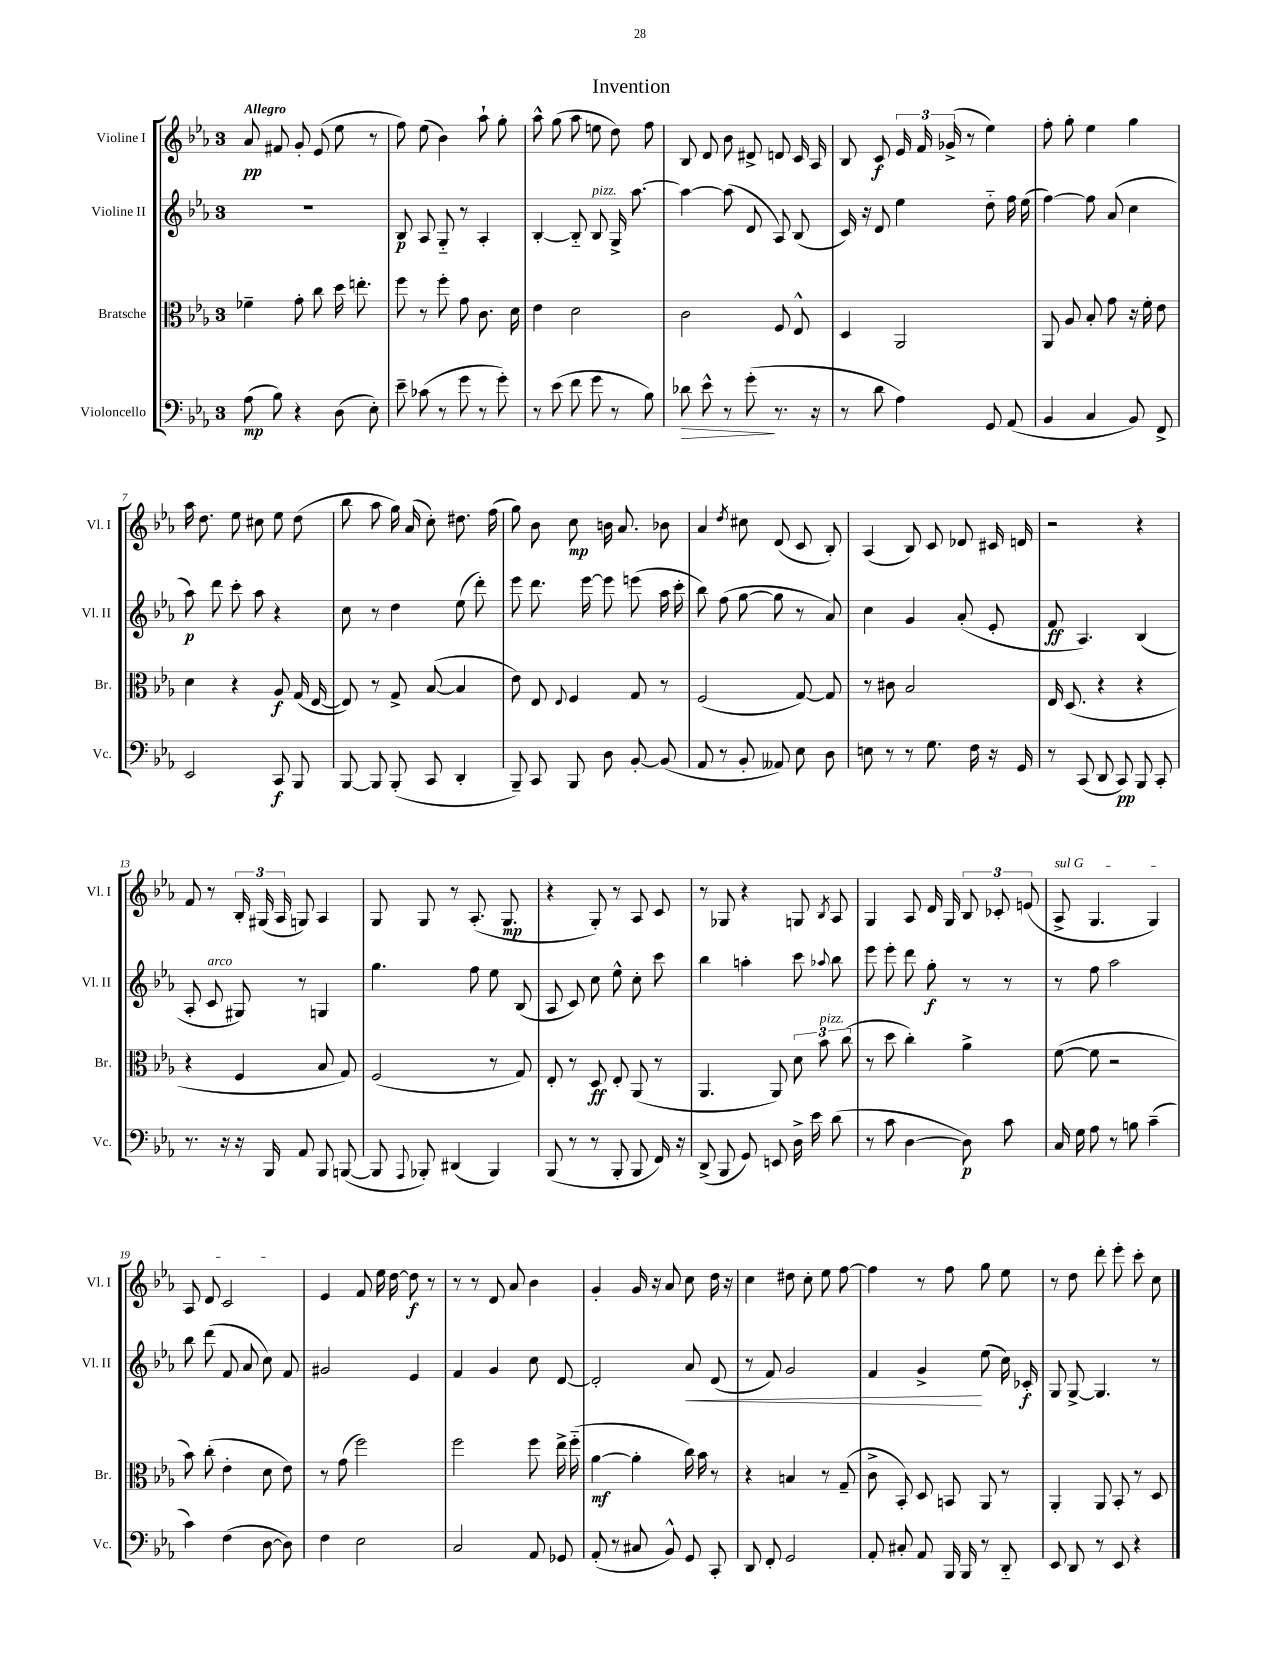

**kern	**kern	**kern	**kern
*staff4	*staff3	*staff2	*staff1
*clefF4	*clefC3	*clefG2	*clefG2
*k[b-e-a-]	*k[b-e-a-]	*k[b-e-a-]	*k[b-e-a-]
*M3/4	*M3/4	*M3/4	*M3/4
(8A-	4f-~	2.r	8a-
8B-)	.	.	8f#
4r	8g'	.	8g'
.	8cc	.	(8e-
(8D	16dd	.	8ee-
.	8.ee'	.	.
8E-')	.	.	8r
=	=	=	=
8e-~	8ff	8B-	8ff)
(8c-	8r	8A-	(8ee-
8r	8ff'	8G'~	4b-)
8g	8g	8r	.
8r	8.c	4A-'	8aa-`
8g')	.	.	8gg'
.	16d	.	.
=	=	=	=
8r	4e-	[4B-'	8aa-^^
(8e-	.	.	(8gg
8f	2d	8B-'~]	8aa-
8g	.	8B-	8ee
8r	.	16G^	8dd)
.	.	[8.aa-	.
8B-)	.	.	8ff
=	=	=	=
8d-	2c	4aa-_	8B-
8e-^^	.	.	8d
8r	.	(8aa-]	8b-
(8g'	.	8d	8d#^
8.r	8F	8A-)	8d
.	8E-^^	(8B-	16c
16r	.	.	16A-
=	=	=	=
8r	4D	16c)	8B-
.	.	16r	.
8d	.	8d	8c
4A-)	2AA-	4ee-	24e-
.	.	.	24f
.	.	.	(24g-^
.	.	.	8r
8GG	.	8dd'~	4ee-)
(8AA-	.	16ff	.
.	.	(16ee-	.
=	=	=	=
4BB-	8AA-	[4ff)	8ff'
.	8A-	.	8gg'
4C	8B-'	8ff]	4ee-
.	8g	(8a-	.
8BB-)	16r	4cc	4gg
.	16f'	.	.
8FF^	8e-	.	.
=	=	=	=
2EE-	4d	8aa-)	16aa-
.	.	.	8.dd
.	.	8ddd	.
.	4r	8ccc'	8ee-
.	.	8aa-	8cc#
8CC	8A-	4r	8ee-
8BBB-	(16G	.	(8dd
.	[16E-	.	.
=	=	=	=
[8BBB-	8E-])	8cc	8bb-
8BBB-]	8r	8r	8aa-
(8BBB-'	8G^	4dd	16gg)
.	.	.	(16a-
8CC	([8B-	.	8cc')
4DD'	4B-]	(8ee-	8.dd#
.	.	8ddd')	.
.	.	.	(16ff
=	=	=	=
8BBB-~)	8e-)	8eee-	8gg)
8CC	8E-	8.ddd	8b-
.	8qqE-	.	.
8BBB-	4F	.	8cc
.	.	[16eee-	.
8D	.	8eee-]	16b
.	.	.	8.a-
[8BB-'	8G	(8eee	.
(8BB-]	8r	16aa-	8b-
.	.	16ccc'	.
=	=	=	=
8AA-	(2F	8bb-)	4a-
8r	.	(8ff	.
.	.	.	8qdd
8BB-'	.	[8gg	8cc#
8AA--)	.	8gg]	(8d
8E-	[8G)	8r	8c
8D	8G]	8a-)	8B-')
=	=	=	=
8E	8r	4cc	(4A-
8r	8c#	.	.
8r	2B-	4g	8B-)
8.G	.	.	8c
.	.	(8a-'	8d-
16F	.	.	.
16r	.	8e-'	16c#
16GG	.	.	16d
=	=	=	=
8r	16E-	8f	2r
.	(8.D	.	.
(8CC	.	4.A-)	.
8DD	4r	.	.
8CC)	.	.	.
8BBB-	4r	(4B-	4r
8CC'	.	.	.
=	=	=	=
8.r	4r	8A-'	8f
.	.	8c	8r
16r	.	.	.
16r	4F	8G#)	24B-'
.	.	.	(24G#
16BBB-	.	.	.
.	.	.	24A-
8AA-	.	8r	8G)
8BBB-	8B-	4G	4A-
([8BBB	8G)	.	.
=	=	=	=
8BBB]	(2F	4.gg	8G
8qqAAA-	.	.	.
8BBB-')	.	.	8G
(4DD#	.	.	8r
.	.	8ff	(8.A-'
4BBB-)	8r	8ee-	.
.	.	.	8.G
.	8G)	(8B-	.
=	=	=	=
(8BBB-	8E-'	8A-	4r
8r	8r	8c)	.
8r	8D	8cc	8G')
8BBB-'	8E-'	8ee-^^	8r
8BBB-	(8AA-	8cc'	8A-
16FF)	8r	8ccc	8c
16r	.	.	.
=	=	=	=
(8DD^	4.AA-	4bb-	8r
8BBB-	.	.	8G-
8GG)	.	4aa'	4r
8EE	8AA-)	.	.
16D^	12d	8ccc	8G
16e-	.	.	.
.	12b-	.	.
.	.	8qqaa-	8qB-
(8d	.	8bb-	8A-
.	(12cc	.	.
=	=	=	=
8r	8r	8eee-	4G
8c	8dd	8eee-'	.
[4D	4cc')	8ddd	8A-
.	.	8gg'	16d
.	.	.	16G
8D])	4a-^	8r	12B-
.	.	.	12c-'
8c	.	8r	.
.	.	.	(12e
=	=	=	=
16C	([8f	8r	8A-^
16G	.	.	.
8A-	8f]	8ff	4.G
8r	2r	2aa-	.
8B	.	.	.
(4c~	.	.	4G)
=	=	=	=
4c)	8b-)	8bb-	8A-
.	(8cc'	(8ddd	8d
(4F	4e-'	8f	2c
.	.	8a-	.
[8D	8d	8cc)	.
8D])	8e-)	8f	.
=	=	=	=
4F	8r	2g#	4e-
.	(8g	.	.
2E-	2ff)	.	8f
.	.	.	16ee-
.	.	.	[16dd
.	.	4e-	8dd]
.	.	.	8r
=	=	=	=
2C	2ff	4f	8r
.	.	.	8r
.	.	4g	8d
.	.	.	8a-
8AA-	8ff	8cc	4b-
8GG-	16ee-^	[8d	.
.	(16ff'~	.	.
=	=	=	=
(8AA-'	[4a-	2d']	4g'
8r	.	.	.
8C#	4a-']	.	16g
.	.	.	16r
8BB-^^)	.	.	8a-
8GG	16cc)	8a-	8cc
.	16b-	.	.
8CC'	8r	(8d	16dd
.	.	.	16r
=	=	=	=
8DD	4r	8r	4cc
8FF'	.	8f)	.
2GG	4B	2g	8dd#
.	.	.	8cc'
.	8r	.	8ee-
.	(8G~	.	[8ff
=	=	=	=
8AA-'	8c^	4f	4ff]
8C#'	8BB-')	.	.
8AA-	8D	4g^	8r
16BBB-	8BB	.	8ff
16BBB-	.	.	.
8r	8AA-	(8ee-	8gg
8DD'~	8r	16cc)	8ee-
.	.	16c-'	.
=	=	=	=
8EE-	4AA-'	8G	8r
8DD	.	[8G^	8dd
8r	8AA-	4.G]	8ddd'
8EE-	8BB-'	.	8eee-'
4r	8r	.	8ccc'
.	8D	8r	8cc
==	==	==	==
*-	*-	*-	*-
